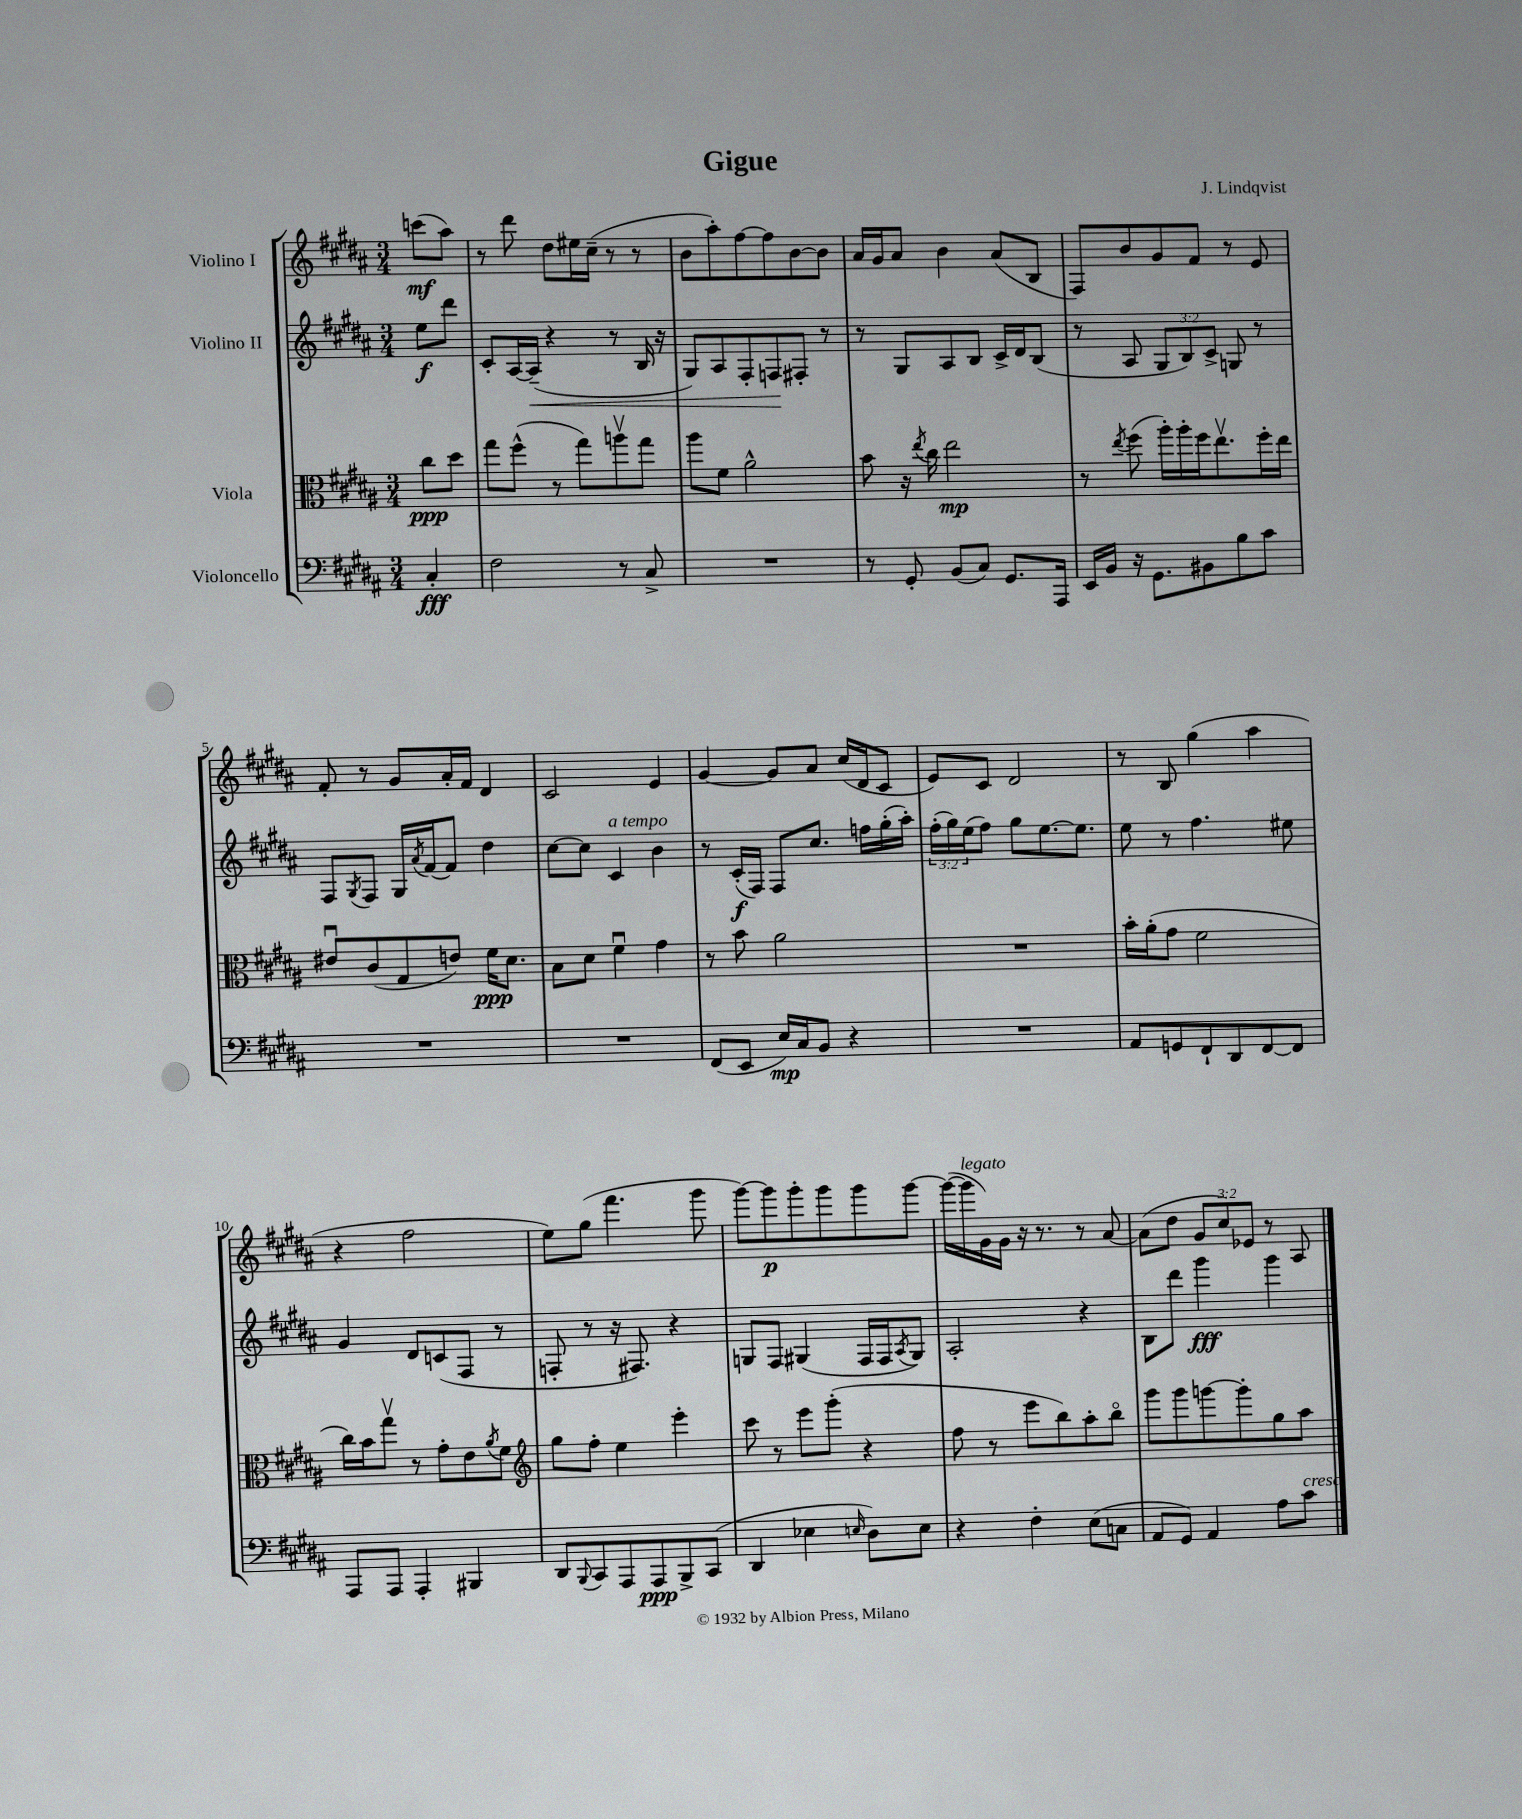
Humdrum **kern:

**kern	**kern	**kern	**kern
*staff4	*staff3	*staff2	*staff1
*clefF4	*clefC3	*clefG2	*clefG2
*k[f#c#g#d#a#]	*k[f#c#g#d#a#]	*k[f#c#g#d#a#]	*k[f#c#g#d#a#]
*M3/4	*M3/4	*M3/4	*M3/4
4C#'	8cc#	8ee	(8ccc
.	8dd#	8ddd#	8aa#)
=	=	=	=
2F#	8gg#	8c#'	8r
.	(8ff#^^	[16A#	8ddd#
.	.	(16A#~]	.
.	8r	4r	8dd#
.	8gg#)	.	16ee#
.	.	.	(16cc#~
8r	8aav	8r	8r
8C#^	8gg#	16B	8r
.	.	16r	.
=	=	=	=
2.r	8aa#	8G#)	8b
.	8f#	8A#	8aa#')
.	2a#^^	8F#'	[8ff#
.	.	8F	8ff#]
.	.	8F#'	[8b
.	.	8r	8b]
=	=	=	=
8r	8b	8r	16a#
.	.	.	16g#
8GG#'	16r	8G#	8a#
.	8qee	.	.
.	16cc#	.	.
(8BB	2ee	8A#	4b
8C#)	.	8B	.
8.GG#	.	16c#^	(8a#
.	.	16d#	.
.	.	(8B	8B
16AAA#	.	.	.
=	=	=	=
16EE	8r	8r	8F#)
16BB	.	.	.
.	8qee	.	.
16r	(8ff#	8A#	8b
8.GG#	.	.	.
.	16aa#')	12G#	8g#
.	16aa#'	.	.
.	.	12B)	.
8BB#	16ff#	.	8f#
.	.	12c#^	.
.	8.eev	.	.
8B	.	8G	8r
8c#	16ff#'	8r	8e
.	16ee	.	.
=	=	=	=
2.r	8e#u	8F#	8f#'
.	.	8qG#	.
.	(8c#	8F#	8r
.	8G#	16G#	8g#
.	.	8qa#	.
.	.	[16f#	.
.	8e)	8f#]	16a#'
.	.	.	16f#
.	16f#	4dd#	4d#
.	8.d#	.	.
=	=	=	=
2.r	8B	[8cc#	2c#
.	8d#	8cc#]	.
.	4f#u	4c#	.
.	4g#	4b	4e
=	=	=	=
(8FF#	8r	8r	[4g#
8EE	8b	(16c#'	.
.	.	16F#)	.
16E)	2a#	8F#	8g#]
16C#	.	.	.
8BB	.	8.cc#	8a#
4r	.	.	(16cc#
.	.	16ff	16d#
.	.	(16gg#'	8c#
.	.	16aa#')	.
=	=	=	=
2.r	2.r	(24ff#'	8e)
.	.	24gg#)	.
.	.	(24ee	.
.	.	8ff#)	8c#
.	.	8gg#	2d#
.	.	[8.ee	.
.	.	8.ee]	.
=	=	=	=
8AA#	16b'	8ee	8r
.	(16a#'	.	.
8GG	8g#	8r	8B
8FF#`	2f#	4.ff#	(4gg#
8DD#	.	.	.
[8FF#	.	.	4aa#
8FF#]	.	8ee#	.
=	=	=	=
8AAA#	16cc#)	4g#	4r
.	16b	.	.
8AAA#	8gg#v	.	.
4AAA#'	8r	8d#	2ff#
.	8g#'	(8c	.
4BBB#	8e	8F#	.
.	8qa#	.	.
.	8f#	8r	.
=	=	=	=
*	*clefG2	*	*
8DD#	8gg#	8F'	8ee)
8qqBBB	.	.	.
8CC#	8ff#'	8r	(8gg#
8AAA#	4ee	16r	4.fff#
.	.	8.F#)	.
8AAA#	.	.	.
8BBB^	4eee'	4r	.
(8CC#	.	.	8ggg#
=	=	=	=
4DD#	8ccc#	8G	[8ggg#)
.	8r	8F#	8ggg#]
4E-	8eee	(4G#	8ggg#'
.	(8ggg#'	.	8ggg#
16qqE	.	.	.
8D#)	4r	16F#	8ggg#
.	.	16F#	.
.	.	8qA#	.
8E	.	8G#)	[8ggg#
=	=	=	=
4r	8ff#	2A#'	(16ggg#_
.	.	.	16ggg#]
.	8r	.	16g#)
.	.	.	16g#
4F#'	8eee	.	16r
.	.	.	8.r
.	8bb)	.	.
(8E	8aa#'	4r	8r
8C	8bbo	.	[8a#
=	=	=	=
8AA#	8ggg#	8B	(8a#]
8GG#)	8ggg#	8ddd#	8dd#
4AA#	[8ggg	4ggg#	12g#
.	.	.	12cc#)
.	8ggg']	.	.
.	.	.	12e-
8A#	8gg#	4ggg#	8r
8c#	8aa#	.	8A#
==	==	==	==
*-	*-	*-	*-
